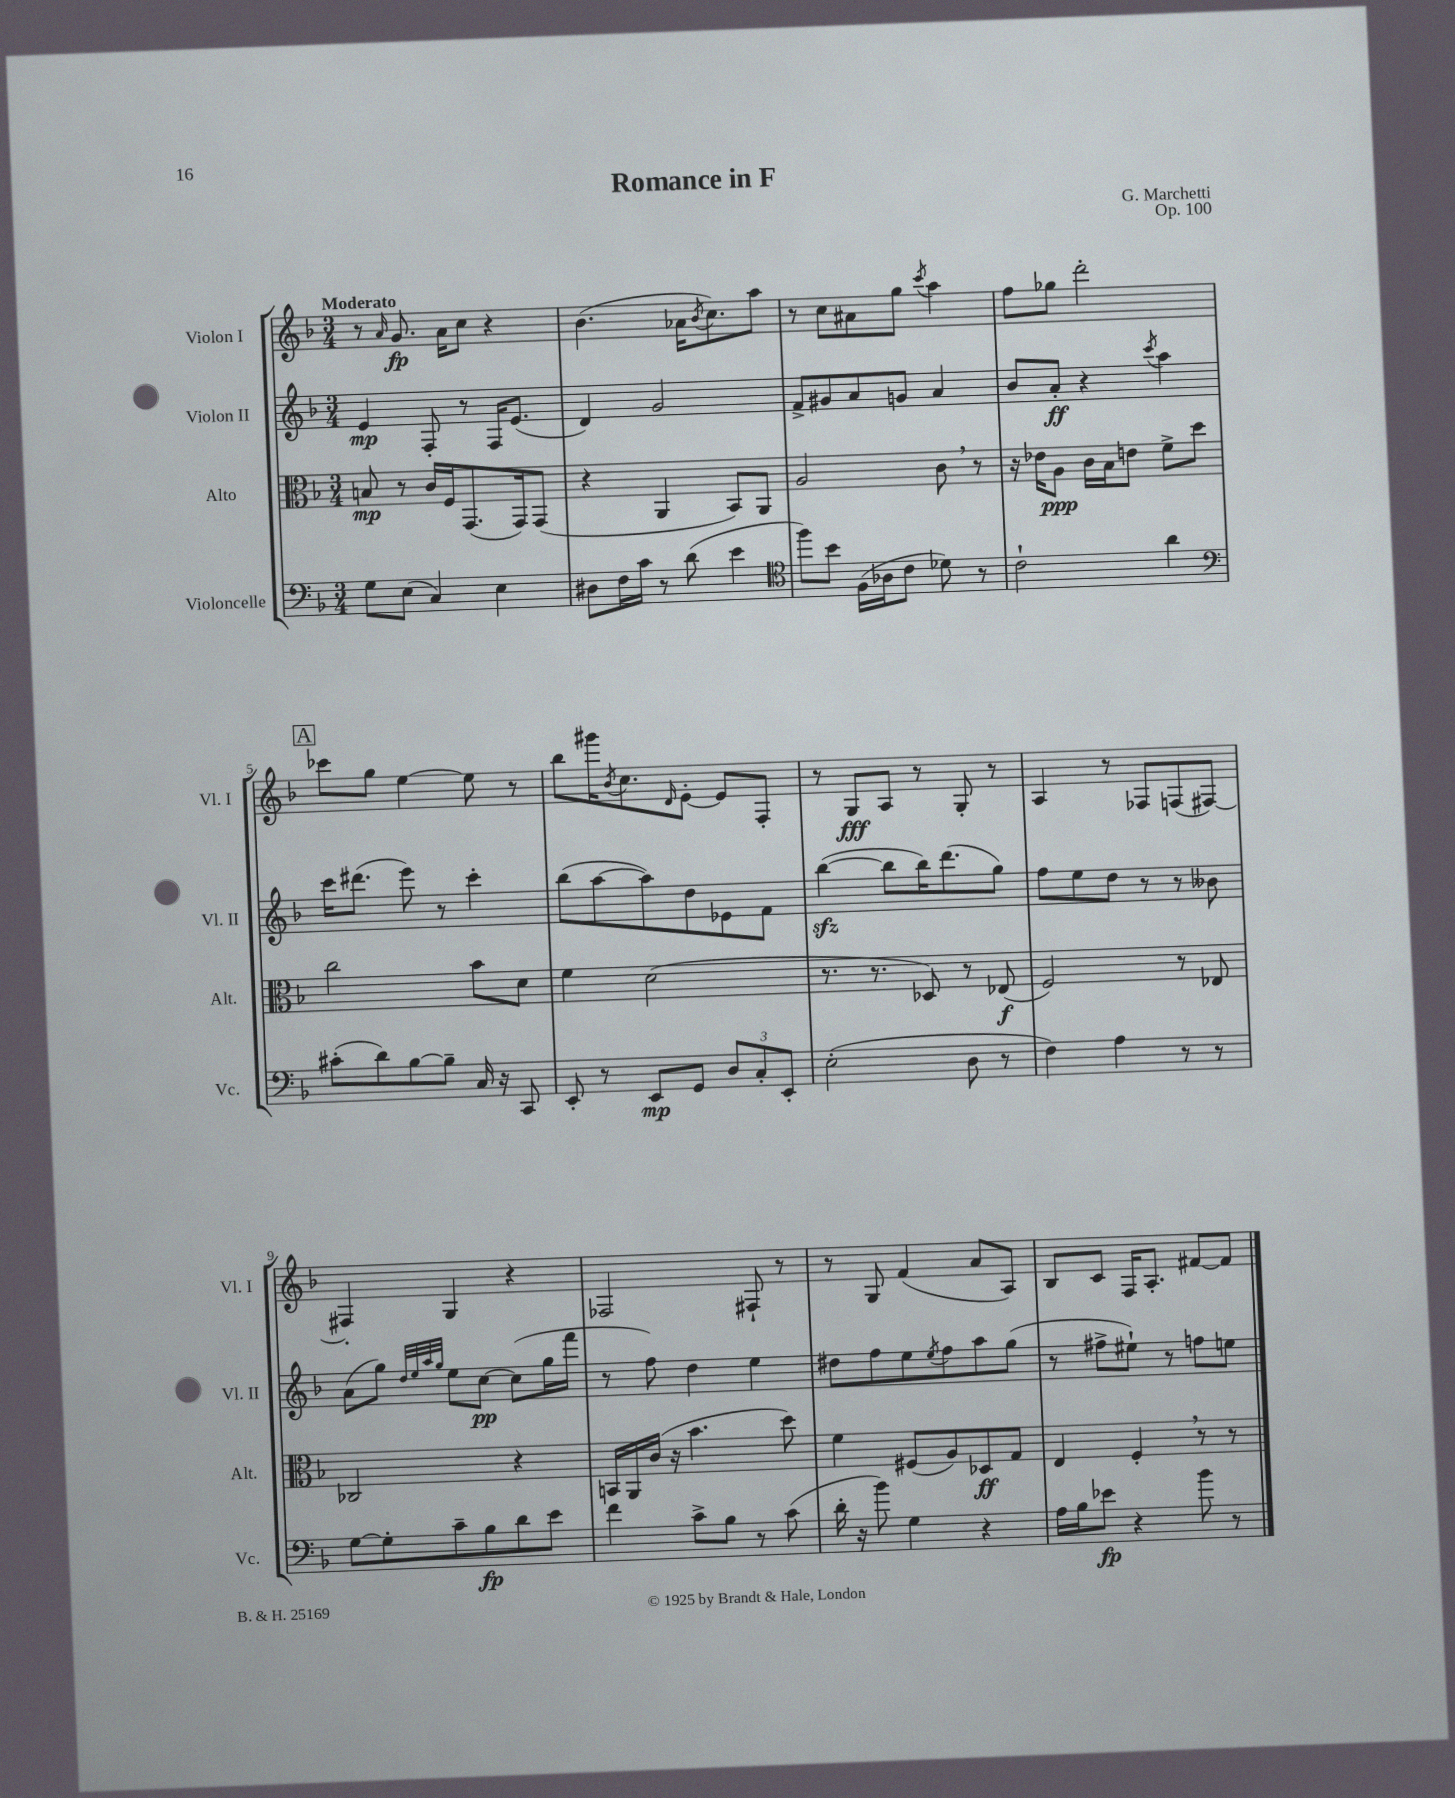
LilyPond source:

\header { title = "Romance in F" composer = "G. Marchetti" opus = "Op. 100" }
<<
\new StaffGroup <<
\new Staff = "s0" \with { instrumentName = "Violon I" shortInstrumentName = "Vl. I" } {
    \clef treble \key f \major \numericTimeSignature \time 3/4 \tempo "Moderato"
    r8 \grace { a'16 } g'8.\fp a'16 c''8 r4 |
    bes'4.( aes'16 \acciaccatura { bes'8 } c''8.) a''8 |
    r8 c''8 ais'8 g''8 \acciaccatura { c'''8 } a''4 |
    f''8 ges''8 d'''2-. |
    \mark \markup { \box "A" } ces'''8 g''8 e''4~ e''8 r8 |
    bes''8 gis'''16 \acciaccatura { bes'8 } c''8. \grace { d'16 } e'8~-. e'8 f8-. |
    r8 g8\fff a8 r8 g8-. r8 |
    a4 r8 fes8 f8( fis8~) |
    fis4-. g4 r4 |
    fes2 fis8-! r8 |
    r8 g8 f'4( a'8 a8) |
    bes8 c'8 f16 a8.-. fis'8~ fis'8 \bar "|." |
}
\new Staff = "s1" \with { instrumentName = "Violon II" shortInstrumentName = "Vl. II" } {
    \clef treble \key f \major \numericTimeSignature \time 3/4
    e'4\mp f8-. r8 f16 e'8.( |
    d'4) g'2 |
    f'8-> gis'8 a'8 g'8 a'4 |
    bes'8 a'8-.\ff r4 \acciaccatura { c'''8 } a''4 |
    \mark \markup { \box "A" } c'''16 dis'''8.( e'''8) r8 c'''4-. |
    bes''8( a''8~ a''8) d''8 ees'8 f'8 |
    bes''4~\sfz( bes''8 bes''16) d'''8.( g''8) |
    f''8 e''8 d''8 r8 r8 beses'8 |
    a'8( g''8) \grace { d''32 e''32 a''32 g''32 } e''8 c''8~\pp c''8( g''16 f'''16 |
    r8 f''8) d''4 e''4 |
    dis''8 f''8 e''8 \acciaccatura { e''8 } f''8 a''8 g''8( |
    r8 fis''8-> eis''8-!) r8 f''8 e''8 \bar "|." |
}
\new Staff = "s2" \with { instrumentName = "Alto" shortInstrumentName = "Alt." } {
    \clef alto \key f \major \numericTimeSignature \time 3/4
    b8\mp r8 c'16 f16 g,8.( g,16) g,8( |
    r4 a,4 bes,8) a,8 |
    a2 c'8 \breathe r8 |
    r16 ees'16 a8\ppp c'16 bes16 e'8 f'8-> d''8 |
    \mark \markup { \box "A" } c''2 bes'8 d'8 |
    f'4 d'2( |
    r8. r8. des8) r8 ees8\f( |
    f2) r8 ees8 |
    ces2 r4 |
    b,16 a,16 c'16( r16 bes'4. d''8) |
    f'4 fis8( a8) des8\ff g8 |
    e4 f4-. \breathe r8 r8 \bar "|." |
}
\new Staff = "s3" \with { instrumentName = "Violoncelle" shortInstrumentName = "Vc." } {
    \clef bass \key f \major \numericTimeSignature \time 3/4
    g8 e8( c4) e4 |
    dis8 f16 c'16 r8 d'8( e'4 |
    \clef tenor f''8) bes'8 f16( aes16 c'8 des'8) r8 |
    c'2-! a'4 |
    \mark \markup { \box "A" } \clef bass cis'8-.( d'8) bes8~ bes8-- c16 r16 c,8 |
    e,8-. r8 e,8\mp g,8 \tuplet 3/2 { d8 c8-. e,8-. } |
    e2-.( d8 r8 |
    f4) a4 r8 r8 |
    g8~ g8-. c'8-- bes8\fp d'8 e'8 |
    f'4 c'8-> bes8 r8 c'8( |
    d'16-. r16 bes'8) g4 r4 |
    a16 bes16 ees'8\fp r4 bes'8 r8 \bar "|." |
}
>>
>>
